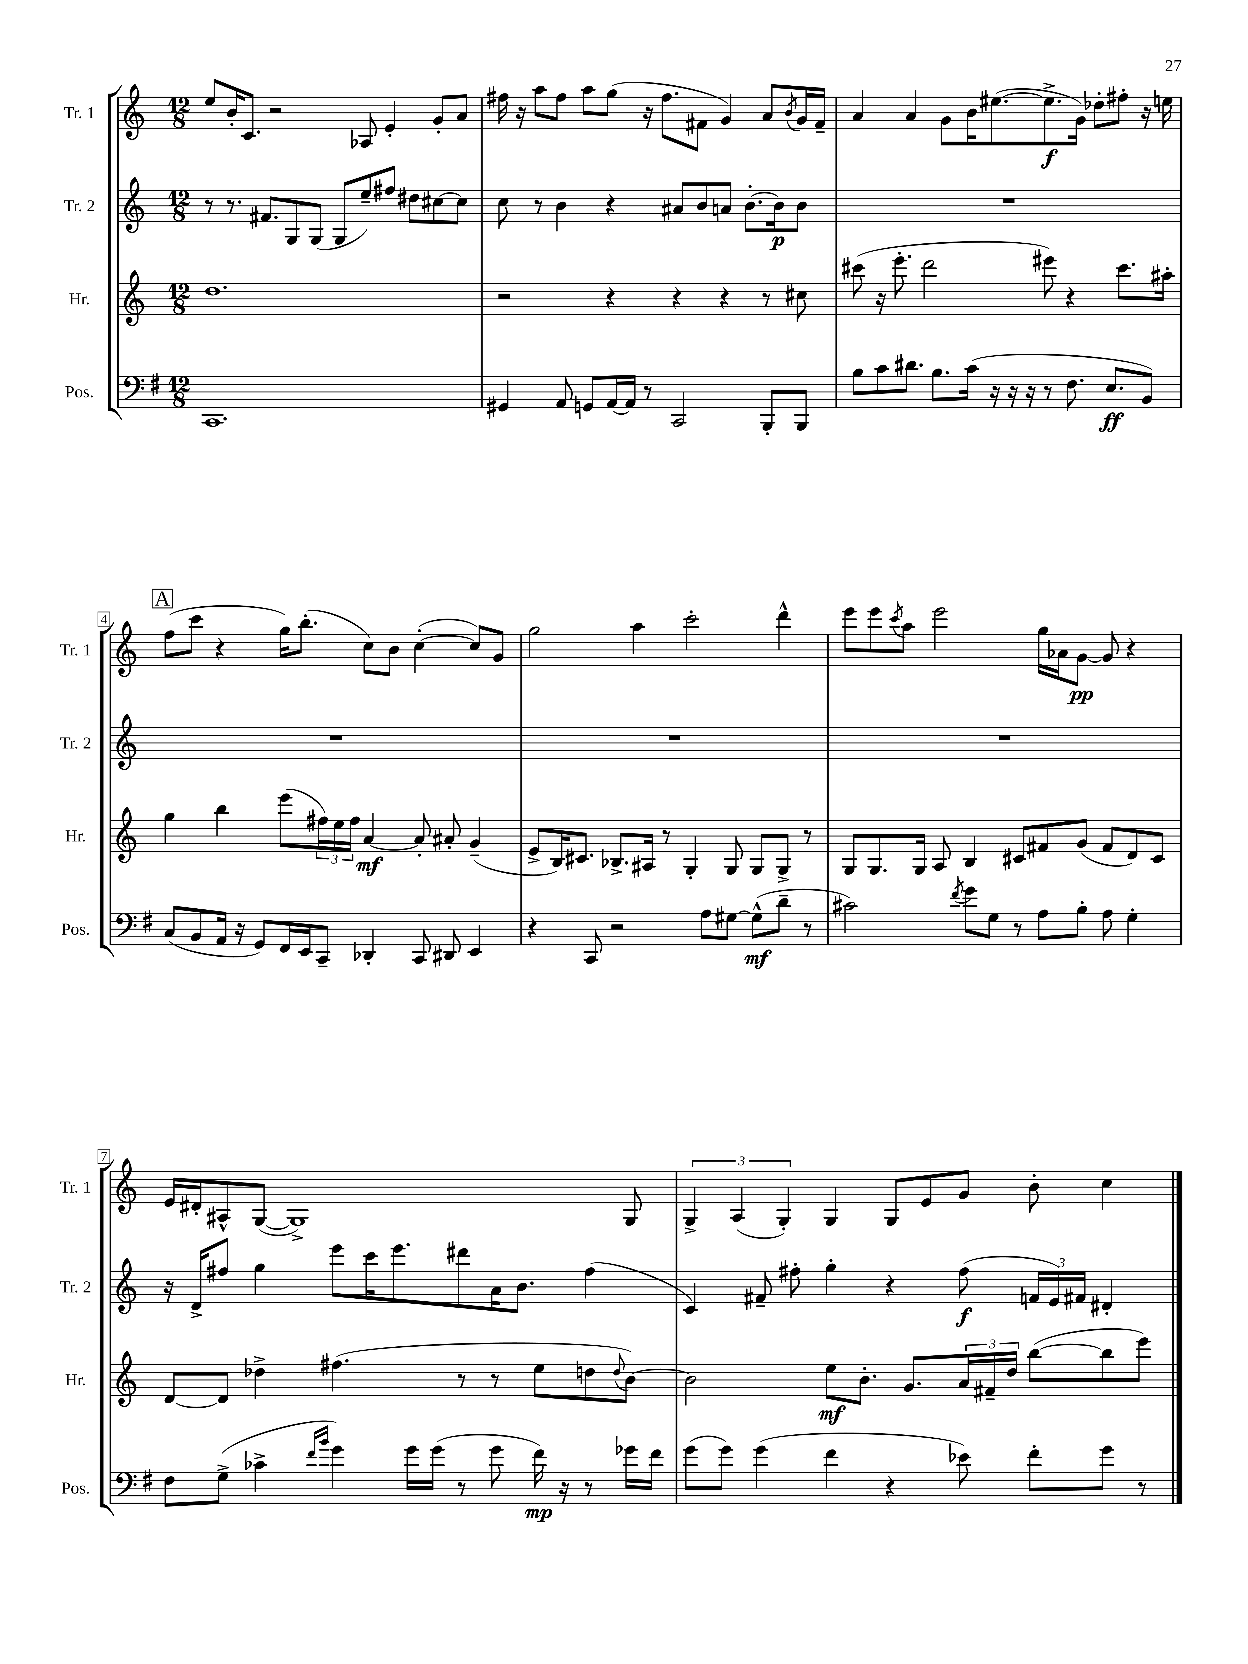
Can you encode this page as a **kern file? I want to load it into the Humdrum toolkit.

**kern	**kern	**kern	**kern
*staff4	*staff3	*staff2	*staff1
*clefF4	*clefG2	*clefG2	*clefG2
*k[f#]	*k[]	*k[]	*k[]
*M12/8	*M12/8	*M12/8	*M12/8
1.CC	1.dd	8r	8ee
.	.	8.r	16b'
.	.	.	8.c
.	.	8.f#	.
.	.	.	2r
.	.	8G	.
.	.	(8G	.
.	.	8G	.
.	.	8ee~)	8A-
.	.	8ff#	4e'
.	.	8dd#	.
.	.	[8cc#	8g'
.	.	8cc#]	8a
=	=	=	=
4GG#	2r	8cc	16ff#
.	.	.	16r
.	.	8r	8aa
8AA	.	4b	8ff#
8GG	.	.	8aa
[16AA	4r	4r	(8gg
16AA]	.	.	.
8r	.	.	16r
.	.	.	8.ff#
2CC	4r	8a#	.
.	.	8b	8f#
.	4r	8a	4g)
.	.	[8.b'	.
8BBB'	8r	.	8a
.	.	16b]	.
.	.	.	8qb
8BBB	8cc#	8b	16g
.	.	.	16f#~
=	=	=	=
8B	(8ccc#	1.r	4a
8c	16r	.	.
.	8.eee'	.	.
8.d#	.	.	4a
.	2ddd	.	.
8.B	.	.	.
.	.	.	8g
(16c	.	.	16b
16r	.	.	([8.ee#
16r	.	.	.
16r	.	.	.
8r	8eee#)	.	8.ee#^]
8.F#	4r	.	.
.	.	.	16g)
.	.	.	8dd-'
8.E	.	.	.
.	8.ccc#	.	8ff#'
8BB)	.	.	16r
.	16aa#'	.	16ee
=	=	=	=
(8C	4gg	1.r	(8ff
8BB	.	.	8ccc
16AA	4bb	.	4r
16r	.	.	.
8GG)	.	.	.
16FF#	(8eee	.	16gg)
16EE	.	.	(8.bb'
8CC~	24ff#)	.	.
.	24ee	.	.
.	24ff#	.	.
4DD-'	[4a	.	8cc)
.	.	.	8b
8CC	8a']	.	([4cc'
8DD#	8a#'	.	.
4EE	(4g~	.	8cc])
.	.	.	8g
=	=	=	=
4r	8e^	1.r	2gg
.	16B)	.	.
.	8.c#	.	.
8CC	.	.	.
2r	8.B-^	.	.
.	.	.	4aa
.	16A#	.	.
.	8r	.	.
.	4G'	.	2ccc'
8A	.	.	.
[8G#	8G	.	.
(8G#^^]	8G	.	.
8d~	8G^	.	4ddd^^
8r	8r	.	.
=	=	=	=
2c#)	8G	1.r	8eee
.	8.G	.	8eee
.	.	.	8qccc
.	.	.	8aa
.	16G	.	.
.	8A	.	2eee
8qf#	.	.	.
8g	4B	.	.
8G	.	.	.
8r	8c#	.	.
8A	8f#	.	16gg
.	.	.	16a-
8B'	(8g	.	[8g
8A	8f#	.	8g]
4G'	8d)	.	4r
.	8c#	.	.
=	=	=	=
8F#	[8d	16r	16e
.	.	16d^	16d#'
(8G^	8d]	8ff#	8A#^^
4c-^	4dd-^	4gg	([8G
.	.	.	1G^])
16qqf#	.	.	.
16qqb	.	.	.
4g)	(4.ff#	8eee	.
.	.	16ccc	.
.	.	8.eee	.
16g	.	.	.
(16g	.	.	.
8r	8r	8ddd#	.
8g	8r	16a	.
.	.	8.b	.
16f#)	8ee	.	.
16r	.	.	.
8r	8dd	(4ff#	.
.	8qqdd	.	.
16g-	[8b)	.	8G
16f#	.	.	.
=	=	=	=
(8g	2b]	4c)	6G^
8g)	.	.	.
.	.	.	(6A
(4g	.	8f#~	.
.	.	.	6G')
.	.	8ff#'	.
4f#	8ee	4gg'	4G
.	8.b'	.	.
4r	.	4r	8G
.	8.g	.	.
.	.	.	8e
8e-)	24a	(8ff#	8g
.	24f#~	.	.
.	24dd	.	.
8f#'	([8bb	24f	8b'
.	.	24e)	.
.	.	24f#	.
8g	8bb]	4d#'	4cc
8r	8eee)	.	.
==	==	==	==
*-	*-	*-	*-
